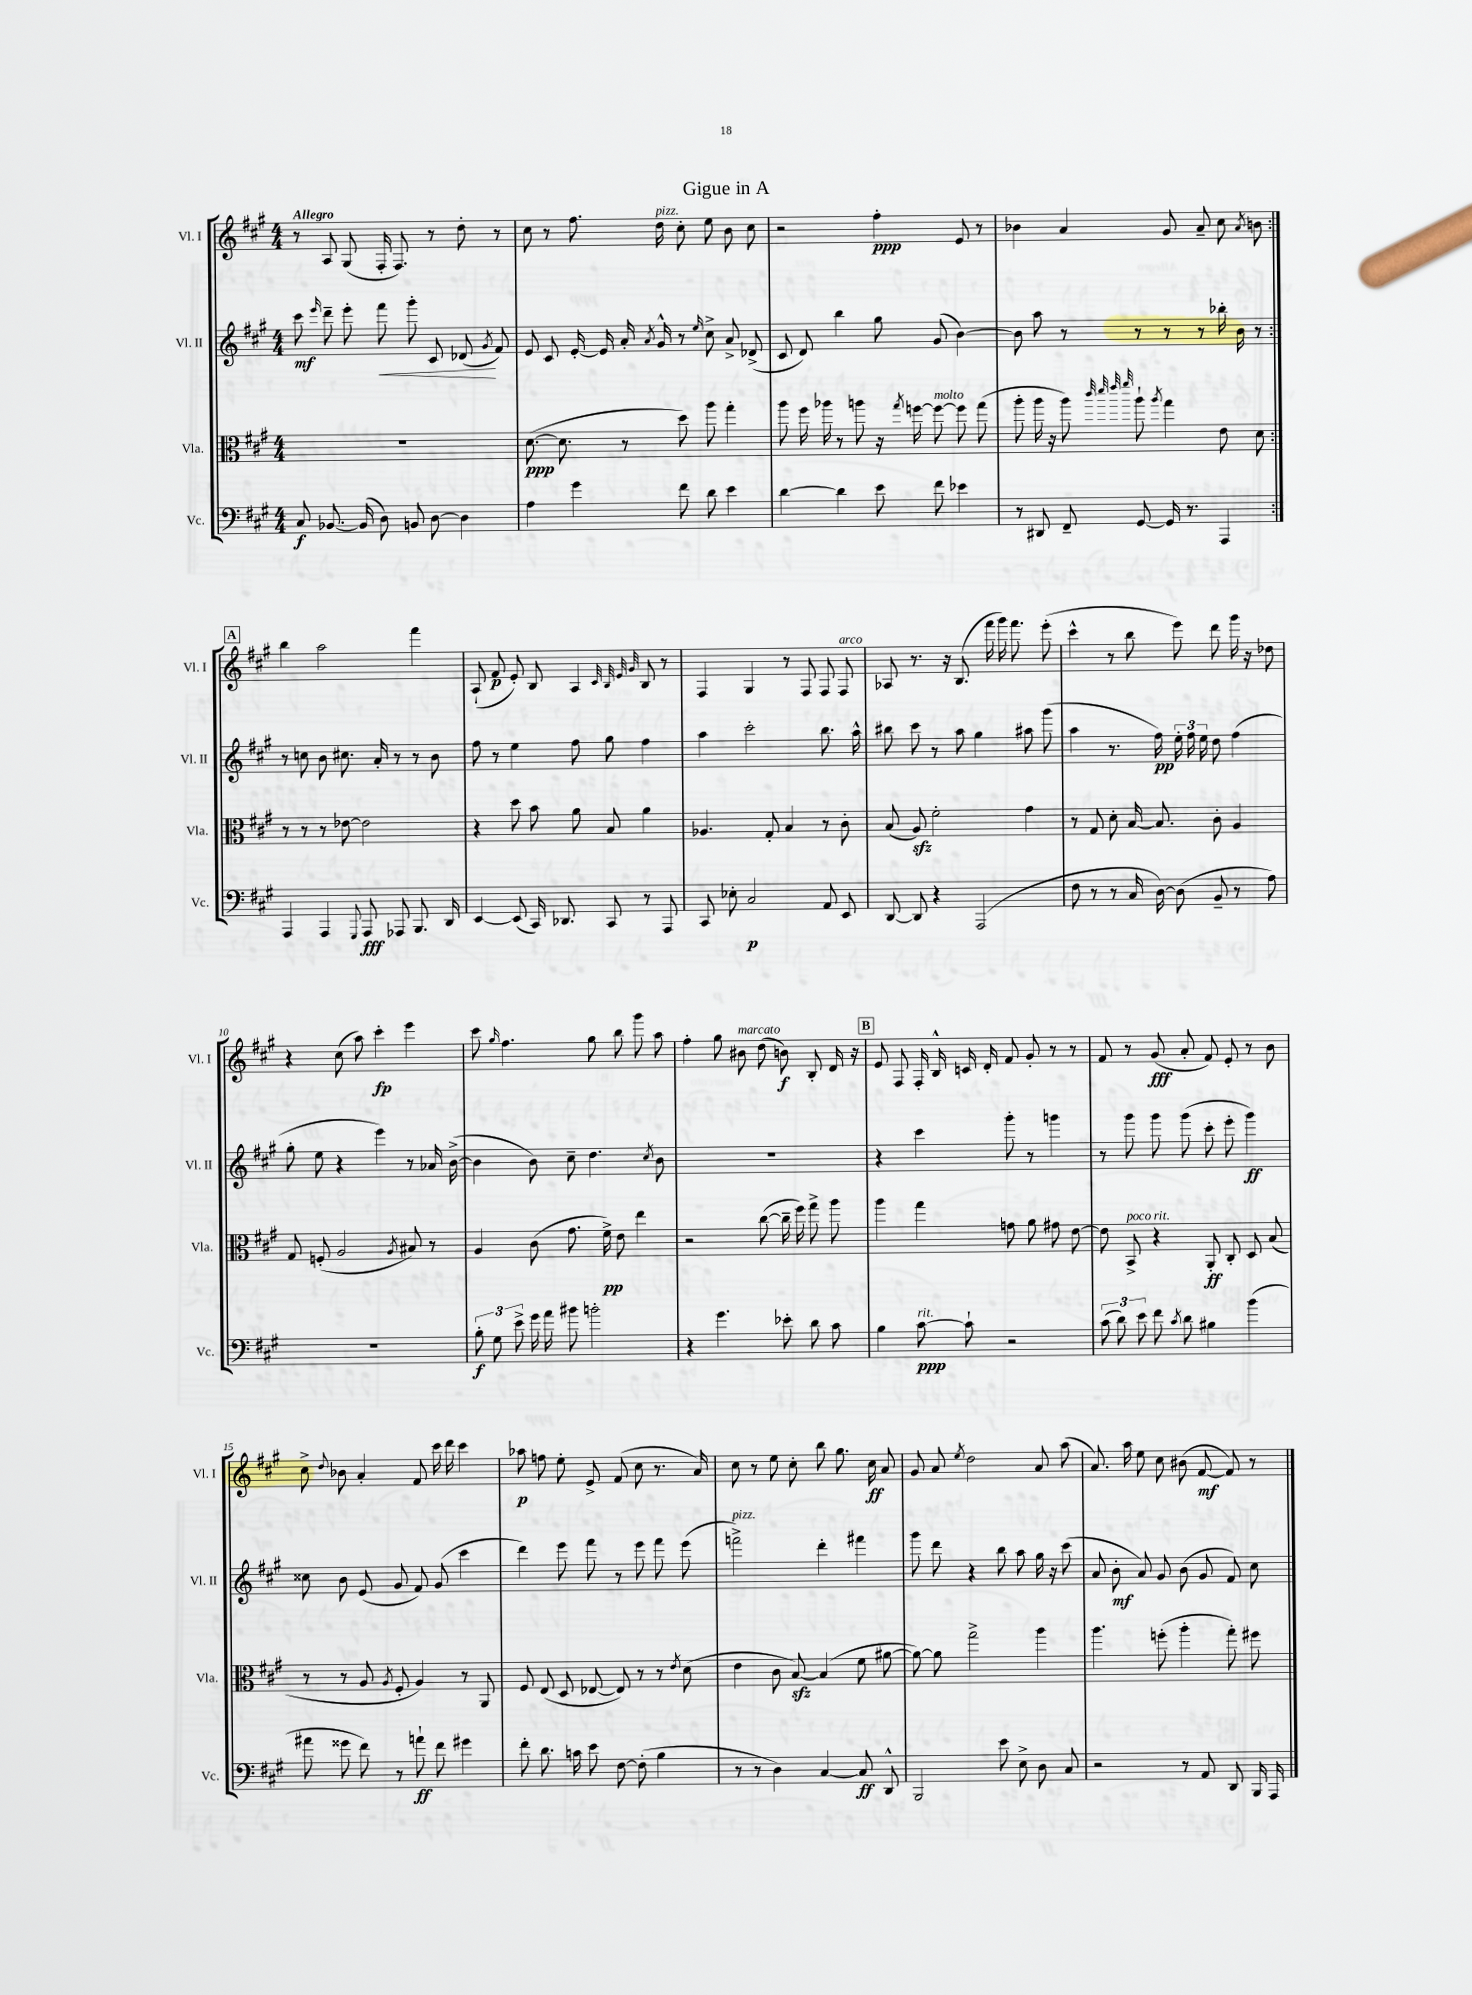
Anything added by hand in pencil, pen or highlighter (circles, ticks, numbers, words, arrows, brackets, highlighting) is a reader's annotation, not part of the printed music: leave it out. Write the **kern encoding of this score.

**kern	**kern	**kern	**kern
*staff4	*staff3	*staff2	*staff1
*clefF4	*clefC3	*clefG2	*clefG2
*k[f#c#g#]	*k[f#c#g#]	*k[f#c#g#]	*k[f#c#g#]
*M4/4	*M4/4	*M4/4	*M4/4
8C#	1r	8ccc#	8r
.	.	16qqeee	.
[8.BB-	.	8ddd~	8A
.	.	8eee'	(8G#
(16BB-]	.	.	.
8D)	.	8fff#	16F#'
.	.	.	8.F#)
8BB	.	8ggg#'	.
[8D	.	8c#	8r
4D]	.	(8d-	8dd'
.	.	8qg#	.
.	.	8f#)	8r
=	=	=	=
4A	([8.d	8e	8cc#
.	.	8c#	8r
.	8.d]	.	.
4g#	.	[16e'	8.ff#
.	.	16e]	.
.	8r	16a'	.
.	.	8qa	.
.	.	16g#^^	16dd
8f#	8dd)	8r	8cc#'
.	.	16qqee	.
8d	8aa	8cc#^	8ee
4e	4gg#'	8a^	8b
.	.	(8d-^	8cc#
=	=	=	=
[4d	8aa	8c#	2r
.	16ff#	8d)	.
.	16aa-	.	.
4d]	8r	4bb	.
.	8aa	.	.
8e	16r	8gg#	4ff#'
.	8qgg#	.	.
.	[16ff	.	.
8f#	8ff_	(8g#	.
4e-	8ff]	[4b)	8e
.	(8gg#	.	8r
=	=	=	=
8r	8aa'	8b]	4b-
8DD#	16aa	8aa	.
.	16r	.	.
8FF#~	8aa)	8r	4a
.	32qqccc#	.	.
.	32qqddd	.	.
.	32qqeee	.	.
.	32qqfff#	.	.
[8GG#	8aa`	8r	.
.	8qaa	.	.
16GG#]	4gg#	8r	8g#
8.r	.	.	.
.	.	8r	8a~
4AAA	8e	16bb-'	8cc#
.	.	16b	.
.	.	.	8qa
.	8d	8r	8b
=:|!	=:|!	=:|!	=:|!
4AAA	8r	8r	4bb
.	8r	8cc	.
4AAA	8r	8b	2aa
.	[8e-	8.cc#	.
8qqGGG#	.	.	.
8AAA	2e-]	.	.
.	.	16a'	.
8AAA-	.	8r	.
8.BBB	.	8r	4fff#
.	.	8b	.
16DD	.	.	.
=	=	=	=
[4EE	4r	8ff#	(8A`
.	.	8r	8f#
(8EE]	8dd	4ee	8e')
16CC#)	8b	.	8B
8.DD-	.	.	.
.	8a	8ff#	4A
8CC#	8B	8gg#	.
.	.	.	32qqc#
.	.	.	32qqB
.	.	.	32qqe
.	.	.	32qqg#
8r	4a	4ff#	8B
8AAA	.	.	8r
=	=	=	=
8CC#	4.A-	4aa	4F#
8E-'	.	.	.
2C#	.	2ccc#'	4G#
.	8G#'	.	.
.	4B	.	8r
.	.	.	8F#
8AA	8r	8.bb	8F#
8EE	8c#'	.	8F#
.	.	16aa^^	.
=	=	=	=
[8DD	(8B	8bb#	8A-
8DD]	8A)	8ccc#	8.r
4r	2f#'	8r	.
.	.	.	16r
.	.	8aa	(8.B
(2AAA	.	4gg#	.
.	.	.	16fff#
.	.	.	16ggg#)
.	.	.	8.fff#
.	4g#	8aa#	.
.	.	(8ggg#	(8eee'
=	=	=	=
8F#	8r	4aa	4ccc#^^
8r	8G#	.	.
8r	8d'	8.r	8r
16C#	[16B	.	8bb
[16D)	8.B]	16ff#)	.
(8D]	.	24ee'	8eee)
.	.	24ff#	.
.	.	24ee	.
8BB~	8c#'	8dd	8ddd
8r	4A	(4ff#	16ggg#
.	.	.	16r
8A)	.	.	8dd-
=	=	=	=
1r	8G#	8gg#'	4r
.	(8F'	8ee	.
.	2A	4r	(8cc#
.	.	.	8aa)
.	.	4eee)	4ccc#'
.	8qA	.	.
.	8B#)	8r	4eee
.	8r	16a-	.
.	.	([16b^	.
=	=	=	=
12B'	4A	4b]	8ccc#
12G#	.	.	.
.	.	.	16qqgg#
.	.	.	4.ff#
12e^	.	.	.
16g#	(8c#	8b)	.
16a	.	.	.
8b#	8.g#	8cc#~	.
2b'	.	4.dd	8gg#
.	16f#^)	.	.
.	8e	.	8bb
.	4ee	.	8ggg#
.	.	8qcc#	.
.	.	8b	8aa
=	=	=	=
4r	2r	1r	4ff#'
4.g#	.	.	8gg#
.	.	.	8b#
.	([8cc#	.	(8dd
8e-'	16cc#~]	.	8b)
.	16ff#)	.	.
8d	8gg#^	.	8B'
8c#	8aa	.	16d
.	.	.	16r
=	=	=	=
4B	4aa	4r	8e
.	.	.	8F#
[8c#	4gg#	4ccc#	16F#'
.	.	.	16B^^
8c#`]	.	.	16c
.	.	.	16d'
2r	8g	8ggg#'	8f#
.	8a	8r	8g#'
.	8g#	4ggg	8r
.	[8e	.	8r
=	=	=	=
(12c#	8e]	8r	8f#
12d)	.	.	.
.	8BB^	8ggg#	8r
12e	.	.	.
8f#	4r	8ggg#	(8g#
8qc#	.	.	.
8d	.	(8ggg#	8a'
4B#	8AA'	8ccc#'	8f#)
.	8C#'	8eee'	8e'
(4b	8D	4ggg#)	8r
.	(8B	.	8b
=	=	=	=
8a#	8r	8cc##	8cc#^
.	.	.	8qqdd
8g##	8r	8b	8b-
8f#)	8A	(8e	4a'
.	8qA	.	.
8r	8F#'	8g#	.
8a`	4A)	8f#)	8f#
8f#	.	(8g#	16ccc#
.	.	.	16ddd
4g#	8r	4ccc#	4ccc#
.	8AA	.	.
=	=	=	=
8f#'	8F#	4ddd)	8aa-
8.d	(8E	.	8ff
.	8D	8eee	8ee'
16c	.	.	.
8e	[8E-	8fff#	8e^
[8F#	8E-])	8r	(8f#
(8F#']	8r	8eee	8cc#
4B	8r	8fff#	8.r
.	8qe	.	.
.	(8d	(8eee	.
.	.	.	16a)
=	=	=	=
8r	4e	2fff^)	8cc#
8r	.	.	8r
4D)	8c#	.	8ee
.	[8B)	.	8cc#'
[4C#	(4B]	4ddd'	8bb
.	.	.	8.gg#
8C#]	8f#	4fff#	.
.	.	.	16cc#
8DD^^	[8a#	.	8a
=	=	=	=
2BBB	8a#_)	8ggg#	8g#
.	8a#]	8ddd	8a
.	.	.	8qee
.	2gg#^	4r	2dd
8e	.	8bb	.
8E^	.	8aa	.
8D	4aa	16gg#	8a
.	.	16r	.
8C#	.	(8ccc#	(8aa
=	=	=	=
2r	4.aa	8a	8.a)
.	.	8b'	.
.	.	.	16aa
.	.	8a)	8ee
.	(8ff'	8g#	8cc#
8r	4aa'	(8b	(8b#
8AA	.	8g#	[8f#
8DD	8gg#')	8f#)	8f#])
16BBB	8ff#	8cc#	8r
16AAA	.	.	.
==	==	==	==
*-	*-	*-	*-
